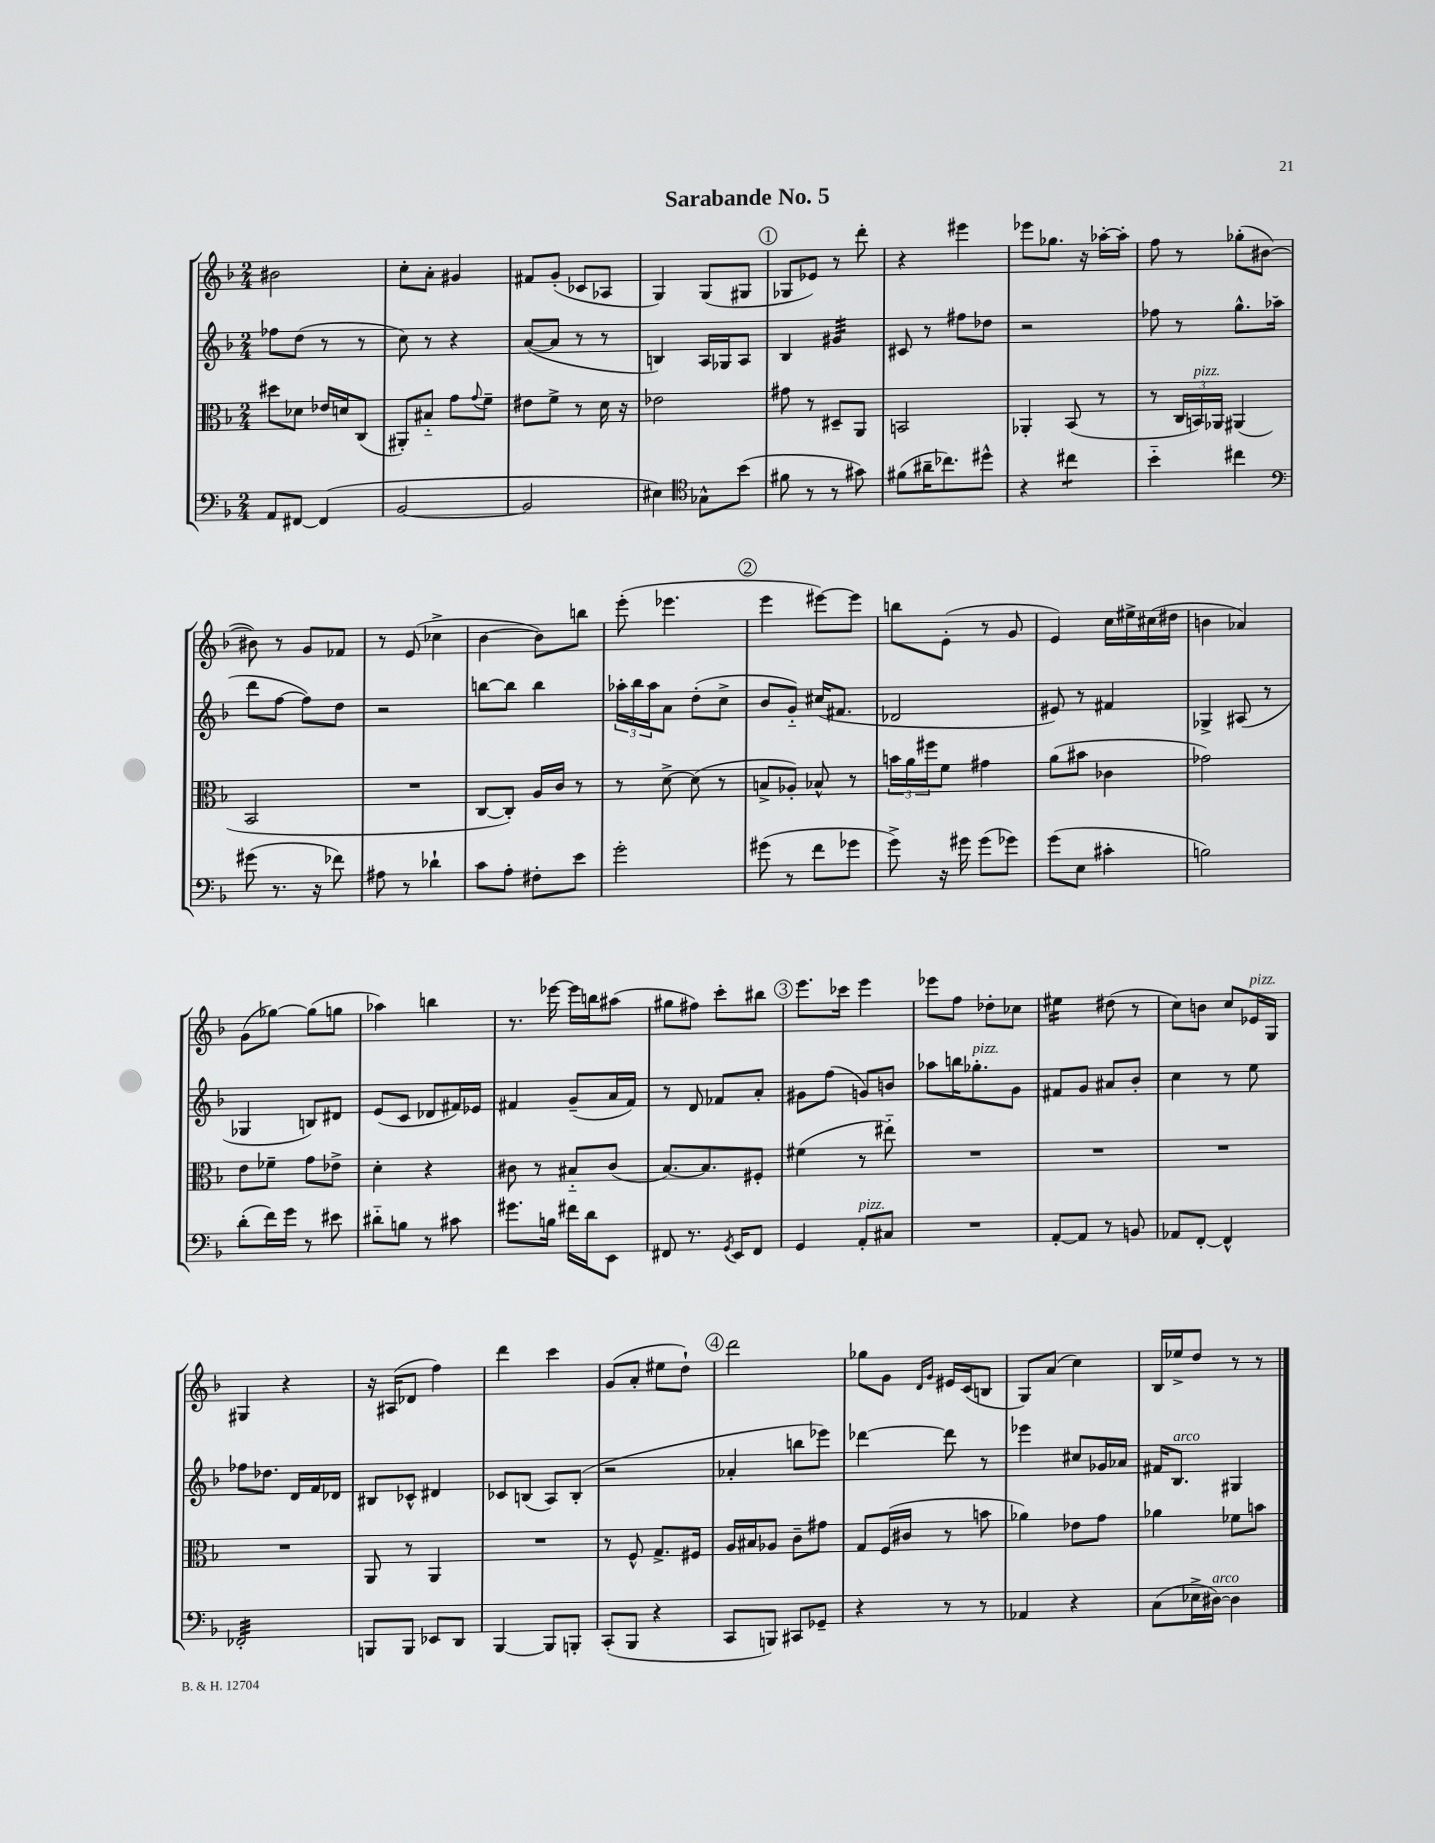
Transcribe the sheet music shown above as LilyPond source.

\header { title = "Sarabande No. 5" }
<<
\new StaffGroup <<
\new Staff = "s0" {
    \clef treble \key f \major \numericTimeSignature \time 2/4
    bis'2 |
    c''8-. a'8-. gis'4 |
    fis'8 g'8-.( ces'8 aes8 |
    g4) g8( gis8 |
    \mark \markup { \circle "1" } ges8 ees'8) r8 d'''8-. |
    r4 eis'''4 |
    ees'''8 ges''8. r16 aes''16~-. aes''16-. |
    f''8 r8 ges''8-.( bis'8~ |
    bis'8) r8 g'8 fes'8 |
    r8 e'8( ces''4-> |
    bes'4~ bes'8) b''8 |
    e'''8-.( ees'''4. |
    \mark \markup { \circle "2" } e'''4 eis'''8~) eis'''8 |
    b''8 e'8-.( r8 g'8 |
    e'4) c''16 eis''16-> cis''16( dis''16 |
    b'4 aes'4) |
    g'8( ges''8~) ges''8( g''8 |
    aes''4) b''4 |
    r8. ees'''16~ ees'''16 b''16 ais''8( |
    gis''8 fis''8) c'''8-. bis''8 |
    \mark \markup { \circle "3" } e'''8. ces'''16 e'''4 |
    ees'''8 f''8 des''8-. ces''8 |
    eis''4:16 dis''8( r8 |
    c''8) b'8 c''8 ees'16^\markup { \italic "pizz." } g16 |
    gis4 r4 |
    r16 ais16( des'8 f''4) |
    d'''4 c'''4 |
    g'8( a'8-. eis''8 d''8-!) |
    \mark \markup { \circle "4" } d'''2 |
    ges''8 g'8 \grace { d'16 g'16 } eis'16 c'16( b8 |
    g8) a'8( c''4) |
    bes16 ees''16-> d''8 r8 r8 \bar "|." |
}
\new Staff = "s1" {
    \clef treble \key f \major \numericTimeSignature \time 2/4
    fes''8 d''8( r8 r8 |
    c''8) r8 r4 |
    a'8~( a'8 r8 r8 |
    b4) a16 ges16 a8 |
    \mark \markup { \circle "1" } bes4 gis'4:32 |
    cis'8 r8 fis''8 des''8 |
    r2 |
    fes''8 r8 g''8.-^ aes''16( |
    d'''8 f''8~ f''8) d''8 |
    r2 |
    b''8~ b''8 b''4 |
    \tuplet 3/2 { aes''16-. bes''16 aes''16 } a'8 d''8-.( c''8-> |
    \mark \markup { \circle "2" } bes'8 g'8-_) cis''16( fis'8. |
    des'2 |
    eis'8) r8 fis'4 |
    ges4-> ais8( r8 |
    ges4 b8) dis'8 |
    e'8( c'8 des'8 fis'16) ees'16 |
    fis'4 g'8--( a'16 fis'16) |
    r8 d'8 fes'8 a'8-. |
    \mark \markup { \circle "3" } gis'8 f''8( g'8) b'8 |
    aes''8 b''16 ges''8.-.^\markup { \italic "pizz." } g'8 |
    fis'8 g'8 ais'8 bes'8-. |
    c''4 r8 e''8 |
    fes''8 des''8. d'16 f'16 des'16 |
    bis8 ces'8-^ dis'4 |
    ces'8 b8( a8) b8-.( |
    r2 |
    \mark \markup { \circle "4" } aes'4-. b''8 ees'''8) |
    des'''4~ des'''8 r8 |
    ees'''4 cis''8 ges'16 aes'16 |
    fis'16 bes8.^\markup { \italic "arco" } gis4 \bar "|." |
}
\new Staff = "s2" {
    \clef alto \key f \major \numericTimeSignature \time 2/4
    dis''8 des'8 ees'16 d'16 c8( |
    ais,8-.) bis8-_ g'8 \appoggiatura { g'8 } f'8-- |
    eis'8 f'8-> r8 d'16 r16 |
    ees'2 |
    \mark \markup { \circle "1" } gis'8 r8 dis8-- a,8 |
    b,2 |
    aes,4-. bes,8( r8 |
    r8 \tuplet 3/2 { c16 b,16^\markup { \italic "pizz." }) aes,16 } ais,4( |
    bes,2 |
    R2 |
    c8~ c8-.) a16 c'16 r8 |
    r8 d'8~-> d'8( r8 |
    \mark \markup { \circle "2" } b8-> aes8-.) bes8-^ r8 |
    \tuplet 3/2 { b'16 a'16 fis''16 } f'8 gis'4 |
    a'8( bis'8 ces'4 |
    ges'2) |
    e'8 fes'8-- g'8 ees'8-> |
    d'4-. r4 |
    cis'8 r8 bis8-_ cis'8( |
    bes8.~) bes8. fis8-. |
    \mark \markup { \circle "3" } fis'4( r8 eis''8-_) |
    R2 |
    R2 |
    R2 |
    R2 |
    a,8 r8 a,4 |
    R2 |
    r8 f8-^ g8.-> fis16 |
    \mark \markup { \circle "4" } a16 bis16 aes8 c'8-- gis'8 |
    g8 f16( cis'16 r8 b'8 |
    aes'4) ees'8 g'8 |
    aes'4 fes'8 b'8 \bar "|." |
}
\new Staff = "s3" {
    \clef bass \key f \major \numericTimeSignature \time 2/4
    a,8 fis,8~ fis,4( |
    bes,2~ |
    bes,2 |
    eis4) \clef tenor ges8-^ bes'8( |
    \mark \markup { \circle "1" } fis'8 r8 r8 gis'8) |
    fis'8( ais'16-- ces''8.) dis''8-^ |
    r4 cis''4:8 |
    bes'4-_ cis''4 |
    \clef bass gis'8( r8. r16 fes'8) |
    ais8 r8 des'4-! |
    c'8 a8-. fis8-. e'8 |
    g'2-. |
    \mark \markup { \circle "2" } gis'8( r8 f'8 ges'8 |
    g'8->) r16 gis'16 gis'8( ges'8) |
    g'8( e8 cis'4-. |
    b2) |
    d'8-.( f'16) g'16 r8 eis'8 |
    dis'8-_ b8 r8 cis'8 |
    gis'8. b16 fis'16 d'16 e,8 |
    fis,8 r8. \acciaccatura { g,8 } e,16 fis,8 |
    \mark \markup { \circle "3" } g,4 a,8-.^\markup { \italic "pizz." } cis8 |
    R2 |
    a,8~-. a,8 r8 b,8 |
    aes,8 f,8~-. f,4-^ |
    fes,2:32-. |
    b,,8 b,,8 ees,8 d,8 |
    bes,,4~ bes,,8 b,,8-. |
    c,8-.( bes,,8 r4 |
    \mark \markup { \circle "4" } c,8 b,,8) cis,8 ges,8-- |
    r4 r8 r8 |
    aes,4 r4 |
    c8( ees16-> dis16~^\markup { \italic "arco" }) dis4 \bar "|." |
}
>>
>>
\layout { \context { \Score \remove "Bar_number_engraver" } }
